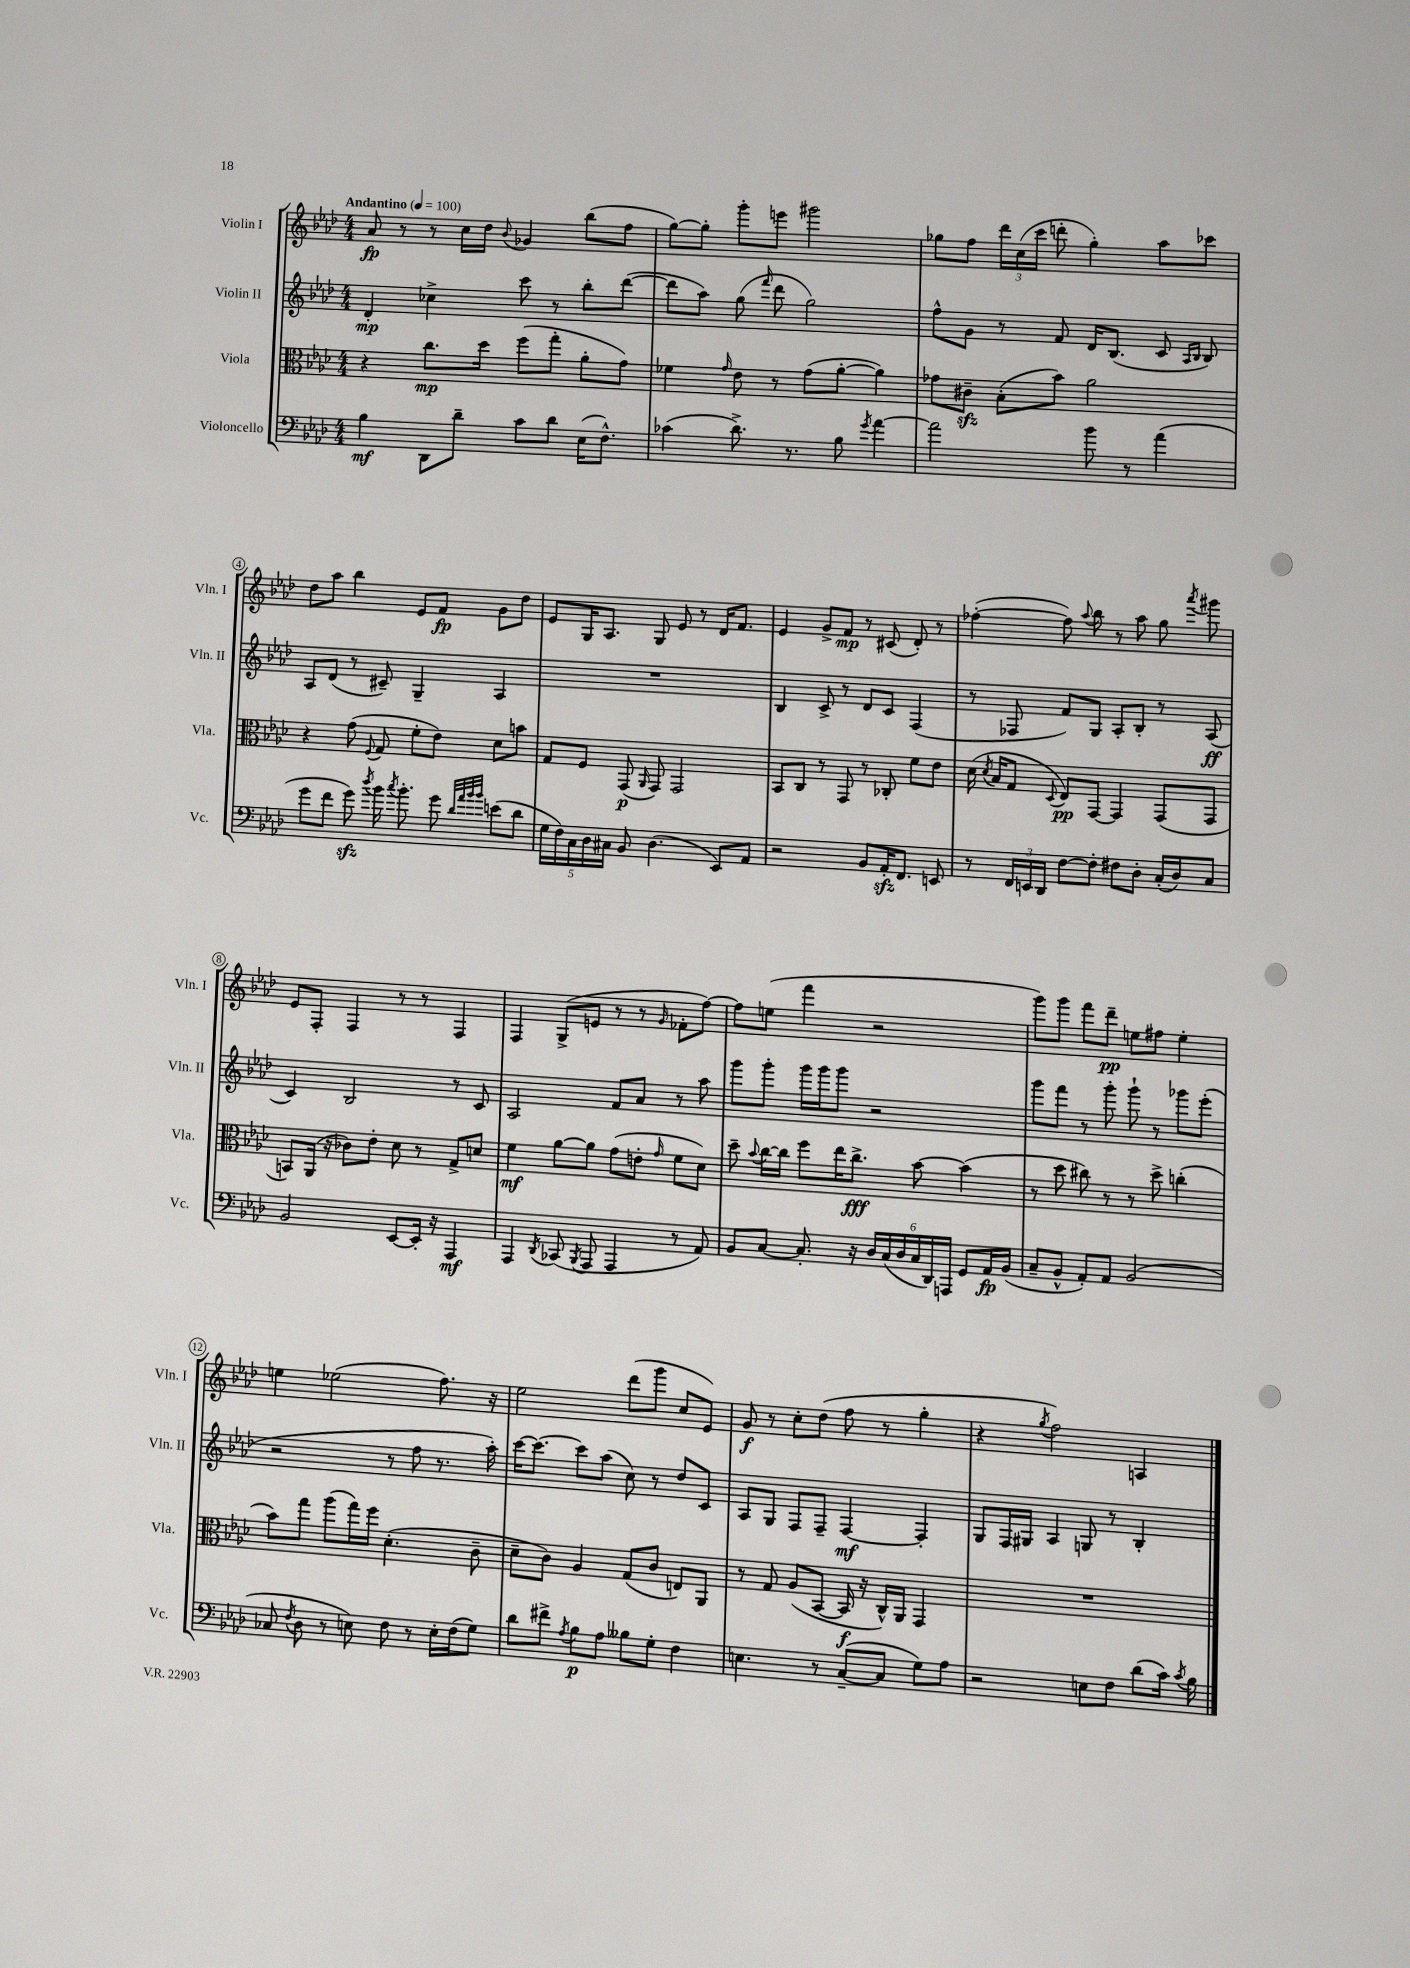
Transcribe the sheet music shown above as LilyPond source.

<<
\new StaffGroup <<
\new Staff = "s0" \with { instrumentName = "Violin I" shortInstrumentName = "Vln. I" } {
    \clef treble \key aes \major \numericTimeSignature \time 4/4 \tempo "Andantino" 4 = 100
    \autoBeamOff aes'8\fp r8 r8 c''16[ des''16] \appoggiatura { bes'8 } ges'4 bes''8[( f''8] |
    g''8[~) g''8]-. g'''8[-. e'''8] gis'''2 |
    ges''8[ f''8] \tuplet 3/2 { des'''16[ c''16( c'''16] } d'''8-. ges''4-.) aes''8[ ces'''8] |
    des''8[ aes''8] bes''4 ees'8[ f'8]\fp g'8[ des''8] |
    ees'8[ g16 aes8.] g8 ees'8 r8 des'16[ f'8.] |
    ees'4 g'8[-> f'8]\mp r8 cis'8( des'8-.) r8 |
    fes''4~-.( fes''8) \appoggiatura { aes''8 } bes''8 r8 aes''8 g''8 \acciaccatura { aes'''8 } gis'''8 |
    ees'8[ f8]-. f4 r8 r8 f4 |
    f4 g8[->( e'8] r8 r8 \grace { g'16 } fes'8[-. f''8]~) |
    f''8[ e''8]( f'''4 r2 |
    g'''8[) g'''8] f'''8[ des'''8]--\pp e''8[ fis''8] e''4-. |
    e''4 ees''2( f''8.) r16 |
    ees''2 des'''8[( g'''8] c''8[ ees'8]) |
    g'8\f r8 c''8[-. des''8]( f''8 r8 g''4-. |
    r4 \acciaccatura { g''8 } f''2) a4 \bar "|." |
}
\new Staff = "s1" \with { instrumentName = "Violin II" shortInstrumentName = "Vln. II" } {
    \clef treble \key aes \major \numericTimeSignature \time 4/4
    \autoBeamOff des'4-.\mp ces''4-> c'''8 r8 bes''8[-. des'''8]~( |
    des'''8[ aes''8]) g''8( \grace { f'''16 } des'''8 g''2) |
    f''8[-^ g'8] r8 f'8 des'16[ bes8.]( c'8 \grace { aes16[ bes16] } bes8) |
    aes8[ des'8]( r8 cis'8--) g4-- aes4 |
    R1 |
    bes4 c'8-> r8 des'8[ c'8] f4( |
    r8 fes8 f'8[) g8] aes8[-. bes8]-. r8 aes8\ff( |
    c'4) bes2 r8 c'8 |
    aes2 f'8[ aes'8] r8 aes''8 |
    g'''8[ g'''8]-. g'''16[ g'''16 g'''8] r2 |
    g'''8[ f'''8] r8 g'''8-. g'''8-! r8 ges'''8[ ees'''8]-.( |
    r2 r8 f''8 r8. aes''16-.) |
    c'''16[~ c'''8.]~ c'''8[ aes''8]( c''8) r8 des''8[ c'8] |
    aes8[ g8] f8[ f8]-- f4~\mf f4-. |
    g8[ f16 gis16] aes4 g8 r8 bes4-. \bar "|." |
}
\new Staff = "s2" \with { instrumentName = "Viola" shortInstrumentName = "Vla." } {
    \clef alto \key aes \major \numericTimeSignature \time 4/4
    \autoBeamOff r4 c''8.[\mp des''16] f''8[( g''8]-. aes'8[-. g'8]) |
    fes'4 \grace { g'16 } ees'8 r8 g'8[( aes'8]~-. aes'4) |
    ges'8[ cis'8]--\sfz bes8[-.( bes'8]) aes'2 |
    r4 g'8( \appoggiatura { f8 } g8 f'8[-. ees'8]) des'8[ b'8] |
    g8[ f8] g,8\p( \grace { aes,16 } g,8) g,2 |
    bes,8[ c8] r8 g,8 r8 ces8-. f'8[ ees'8] |
    des'16( \acciaccatura { des'8 } bes16[ g8] \appoggiatura { des8 } ees8[\pp) g,8]~ g,4 g,8[( g,8] |
    b,8[) aes,16]( r16 ces'8[) ees'8]-. des'8 r8 g8[-> d'8] |
    f'4\mf aes'8[~ aes'8] g'8[( e'8]-. \grace { g'16 } f'8[ des'8]) |
    des''8-- \appoggiatura { bes'8 } c''16[~ c''16] f''8[ ees''16 c''8.]->\fff bes'8~ bes'4( |
    r8 des''8 cis''8) r8 r8 des''8-> c''4-.( |
    bes'8[) g''8] aes''8[( g''16) f''16] des'4.-.( c'8-- |
    des'8[-- c'8]) aes4 g8[( c'8] e8[) aes,8] |
    r8 g8 aes8[( bes,8]~ bes,16\f r16 c16[-^) aes,16] g,4 |
    R1 \bar "|." |
}
\new Staff = "s3" \with { instrumentName = "Violoncello" shortInstrumentName = "Vc." } {
    \clef bass \key aes \major \numericTimeSignature \time 4/4
    \autoBeamOff bes4\mf des,8[ des'8]-- c'8[ des'8] ees16[( f8.]-^) |
    ces'4( des'8.->) r8. bes8 \acciaccatura { g'8 } aes'4~ |
    aes'2 bes'8 r8 aes'4( |
    g'8[ f'8] g'8\sfz) \acciaccatura { des''8 } bes'16 \acciaccatura { c''8 } bes'8.-. g'8 \grace { des'32[ aes'32 bes'32 bes'32] } e'8[( des'8] |
    \tuplet 5/4 { g16[ f16) c16 des16 cis16] } bes,8 des4.( ees,8[) aes,8] |
    r2 bes,8[ aes,16-.\sfz f,8.] e,8 |
    r8 \tuplet 3/2 { f,16[ e,16 des,16] } f8[~ f8]-. fis8[ des8]-. c16[-.( des16) c8] |
    bes,2 ees,8[~ ees,16]-. r16 aes,,4\mf |
    aes,,4 \acciaccatura { des,8 } ces,8( \acciaccatura { bes,,8 } aes,,8 aes,,4 r8 aes,8) |
    bes,8[ c8]~ c8.-. r16 \tuplet 6/4 { des16[ c16( des16 c16 des,16) a,,16] } g,8[ aes,16\fp bes,16]( |
    c8[-- bes,8]-^ aes,8[-.) aes,8] bes,2( |
    ces8 \acciaccatura { f8 } des8 r8 e8) f8 r8 e16[-. f16( g8]) |
    des'8[ fis'8]-> \acciaccatura { aes8 } bes8[\p aes8] beses8[ g8]-. f4 |
    e4. r8 c8[~--( c8] g8[) aes8] |
    r2 e8[ f8] des'8[( c'16]) \acciaccatura { c'8 } bes16 \bar "|." |
}
>>
>>
\layout { \context { \Score \override BarNumber.stencil = #(make-stencil-circler 0.1 0.3 ly:text-interface::print) } }
